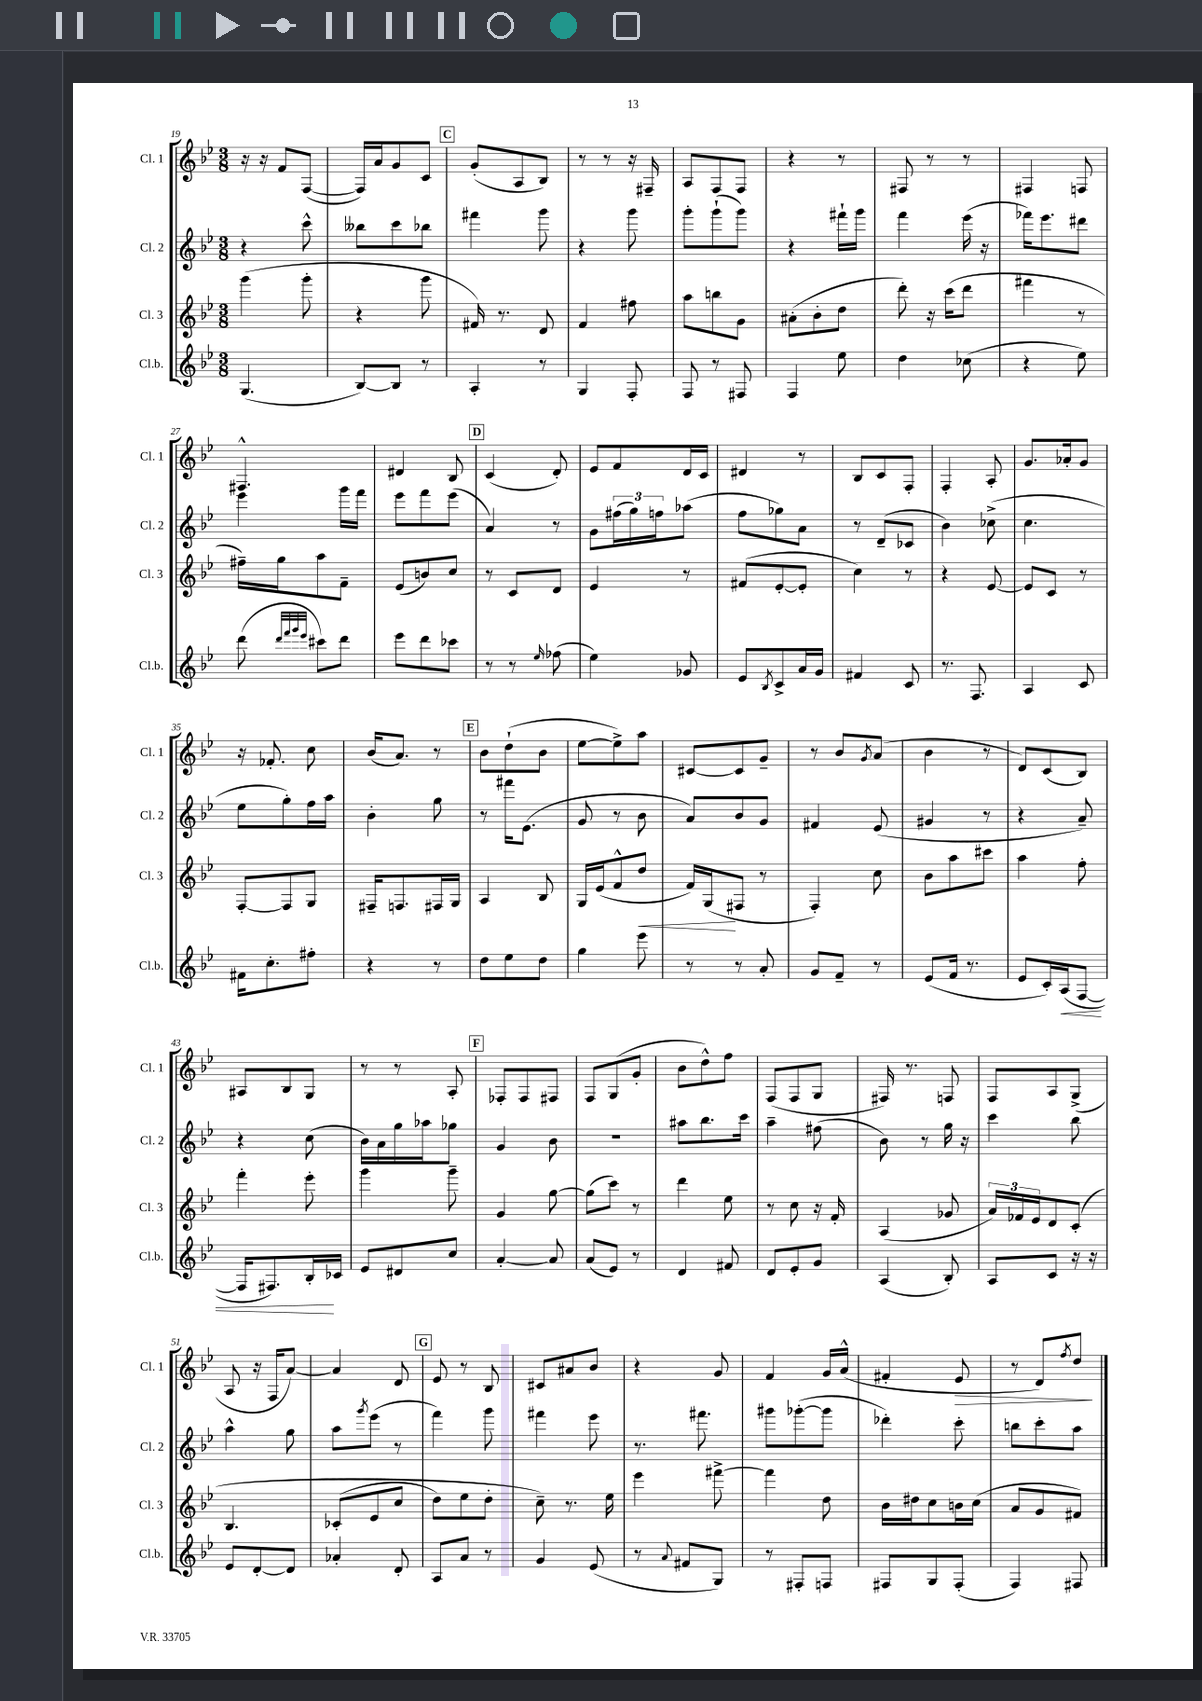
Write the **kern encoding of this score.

**kern	**dynam	**kern	**dynam	**kern	**kern	**dynam
*part4	*part4	*part3	*part3	*part2	*part1	*part1
*staff4	*staff4	*staff3	*staff3	*staff2	*staff1	*staff1
*I"Cl.b.	*	*I"Cl. 3	*	*I"Cl. 2	*I"Cl. 1	*
*I'Cl.b.	*	*I'Cl. 3	*	*I'Cl. 2	*I'Cl. 1	*
*clefG2	*	*clefG2	*	*clefG2	*clefG2	*
*k[b-e-]	*	*k[b-e-]	*	*k[b-e-]	*k[b-e-]	*
*M3/8	*	*M3/8	*	*M3/8	*M3/8	*
=19	=19	=19	=19	=19	=19	=19
(4.G/	.	(4ggg\	.	4r	16r	.
.	.	.	.	.	16r	.
.	.	.	.	.	8f/L	.
.	.	8ggg'\	.	8ccc^^\	([8F/J	.
=20	=20	=20	=20	=20	=20	=20
[8B-/L)	.	4r	.	8bb--X\L	16F/LL])	.
.	.	.	.	.	16a/J	.
8B-/J]	.	.	.	8ccc\	8g/	.
8r	.	8ggg\	.	8bb-X\J	8c/J	.
!!LO:REH:place=s1:t=C
=21	=21	=21	=21	=21	=21	=21
4A'/	.	16f#X/)	.	4fff#X\	(8g'/L	.
.	.	8.r	.	.	.	.
.	.	.	.	.	8A/	.
8r	.	8d/	.	8ggg\	8B-/J)	.
=22	=22	=22	=22	=22	=22	=22
4G/	.	4f/	.	4r	8r	.
.	.	.	.	.	8r	.
8F'/	.	8ff#X\	.	8ggg\	16r	.
.	.	.	.	.	16F#X~/	.
=23	=23	=23	=23	=23	=23	=23
8F/	.	8aa\L	.	8ggg'\L	8A/L	.
8r	.	8bbn\	.	(8ggg`\	8F/	.
8F#X/	.	8g\J	.	8ggg\J)	8F/J	.
=24	=24	=24	=24	=24	=24	=24
4F/	.	(8a#X'\L	.	4r	4r	.
.	.	8b-'\	.	.	.	.
8ee-\	.	8dd\J	.	16fff#X`\LL	8r	.
.	.	.	.	16ggg\JJ	.	.
=25	=25	=25	=25	=25	=25	=25
4dd\	.	8ddd'\)	.	4fff\	8F#X/	.
.	.	16r	.	.	8r	.
.	.	(16ccc\KL	.	.	.	.
(8cc-X\	.	8ddd\J	.	(16eee-\	8r	.
.	.	.	.	16r	.	.
=26	=26	=26	=26	=26	=26	=26
4r	.	4fff#X\	.	16fff-X\KL)	4F#X/	.
.	.	.	.	8.eee-\	.	.
8ee-\)	.	8r	.	8ddd#X\J	8Fn/	.
!!LO:LB:g=z
=27	=27	=27	=27	=27	=27	=27
(8ddd\	.	16ff#X~\LL)	.	4eee-\	4.F#X^^/	.
.	.	16gg\J	.	.	.	.
32qqddd/LLL	.	.	.	.	.	.
32qqfff/	.	.	.	.	.	.
32qqggg/	.	.	.	.	.	.
32qqeee-/JJJ	.	.	.	.	.	.
8ccc#X\L)	.	8aa\	.	.	.	.
8ddd\J	.	8f~\J	.	16ggg\LL	.	.
.	.	.	.	16fff\JJ	.	.
=28	=28	=28	=28	=28	=28	=28
8eee-\L	.	(8e-/L	.	8eee-\L	4d#X/	.
8ddd\	.	8bn/)	.	8fff\	.	.
8ccc-X\J	.	8cc/J	.	(8eee-\J	8B-/	.
!!LO:REH:place=s1:t=D
=29	=29	=29	=29	=29	=29	=29
8r	.	8r	.	4a/)	(4c/	.
8r	.	8c/L	.	.	.	.
16qqee-/	.	.	.	.	.	.
(8ff-X\	.	8d/J	.	8r	8d'/)	.
=30	=30	=30	=30	=30	=30	=30
4ee-\)	.	4e-/	.	8g\L	8e-/L	.
.	.	.	.	(24ff#X\L	8f/	.
.	.	.	.	24gg\)	.	.
.	.	.	.	24ffn\J	.	.
8g-X/	.	8r	.	(8aa-X\J	16d/L	.
.	.	.	.	.	16c/JJ	.
=31	=31	=31	=31	=31	=31	=31
8e-/L	.	(8f#X/L	.	8ff\L	4d#X/	.
8qB-/	.	.	.	.	.	.
8c^/	.	[8e-'/	.	8gg-X\)	.	.
16a/L	.	8e-'/J]	.	8a\J	8r	.
16g/JJ	.	.	.	.	.	.
=32	=32	=32	=32	=32	=32	=32
4f#X/	.	4cc\)	.	8r	8B-/L	.
.	.	.	.	(8d~/L	8c/	.
8c/	.	8r	.	8c-X/J	8F'/J	.
=33	=33	=33	=33	=33	=33	=33
8.r	.	4r	.	4b-\)	4F'/	.
8.F/	.	.	.	.	.	.
.	.	[8e-/	.	(8cc-X^\	8A'/	.
=34	=34	=34	=34	=34	=34	=34
4A/	.	8e-/L]	.	4.cc\	8.g/L	.
.	.	8c/J	.	.	.	.
.	.	.	.	.	16a-X'/k	.
8c/	.	8r	.	.	8g/J	.
!!LO:LB:g=z
=35	=35	=35	=35	=35	=35	=35
16f#X\KL	.	[8F'/L	.	8ee-\L	16r	.
8.cc'\	.	.	.	.	8.f-X'/	.
.	.	8F/]	.	8gg'\)	.	.
8ff#X'\J	.	8G/J	.	16ff\L	8cc\	.
.	.	.	.	16aa\JJ	.	.
=36	=36	=36	=36	=36	=36	=36
4r	.	16F#X~/KL	.	4b-'\	(16b-/KL	.
.	.	8.Fn/	.	.	8.a/J)	.
8r	.	16F#X/L	.	8gg\	8r	.
.	.	16G/JJ	.	.	.	.
!!LO:REH:place=s1:t=E
=37	=37	=37	=37	=37	=37	=37
8dd\L	.	4A/	.	8r	8b-\L	.
8ee-\	.	.	.	16fff#X\KL	(8dd`\	.
.	.	.	.	(8.e-\J	.	.
8dd\J	.	8B-/	.	.	8b-\J	.
=38	=38	=38	=38	=38	=38	=38
4gg\	.	16G/LL	.	8g/	[8ee-\L	.
.	.	(16e-/J	.	.	.	.
.	.	8f^^/	.	8r	8ee-^\])	.
!	!	!	!LO:HP:b	!	!	!
8eee-\	.	8dd/J	<	8b-\	8aa\J	.
=39	=39	=39	=39	=39	=39	=39
8r	.	16f/LL)	.	8a/L)	[8c#X/L	.
.	.	(16G/J	.	.	.	.
8r	.	8F#X/J	[	8b-/	8c#/]	.
8a'/	.	8r	.	8g/J	8g~/J	.
=40	=40	=40	=40	=40	=40	=40
8g/L	.	4F'/)	.	4f#X/	8r	.
8f~/J	.	.	.	.	8b-/L	.
.	.	.	.	.	8qg/	.
8r	.	8cc\	.	(8e-/	(8a/J	.
=41	=41	=41	=41	=41	=41	=41
(8e-/L	.	8b-\L	.	4g#X/	4b-\	.
16f/Jk	.	8aa\	.	.	.	.
8.r	.	.	.	.	.	.
.	.	8ccc#X\J	.	8r	8r	.
=42	=42	=42	=42	=42	=42	=42
8e-/L	.	4aa\	.	4r	8d/L)	.
16c'/L)	.	.	.	.	(8c/	.
!	!LO:HP:b	!	!	!	!	!
(16A/J	<	.	.	.	.	.
[8F/J	.	8ff'\	.	8a~/)	8B-/J)	.
!!LO:LB:g=z
=43	=43	=43	=43	=43	=43	=43
16F/KL]	.	4fff'\	.	4r	8A#X/L	.
8.F#X/)	.	.	.	.	.	.
.	.	.	.	.	8B-/	.
16B-'/L	.	8eee-'\	.	(8cc\	8G/J	.
16c-X/JJ	[	.	.	.	.	.
=44	=44	=44	=44	=44	=44	=44
8e-/L	.	4ggg\	.	16b-\LL)	8r	.
.	.	.	.	16a\	.	.
8d#X/	.	.	.	16gg\	8r	.
.	.	.	.	16aa-X\J	.	.
8cc/J	.	8ggg~\	.	8gg-X\J	8A'/	.
!!LO:REH:place=s1:t=F
=45	=45	=45	=45	=45	=45	=45
[4a'/	.	4g/	.	4g/	8F-X'/L	.
.	.	.	.	.	8F-/	.
8a/]	.	[8gg\	.	8b-\	8F#X/J	.
=46	=46	=46	=46	=46	=46	=46
(8a/L	.	(8gg\L]	.	4.r	8F/L	.
8e-/J)	.	8ccc\J)	.	.	(8G/	.
8r	.	8r	.	.	8g'/J	.
=47	=47	=47	=47	=47	=47	=47
4d/	.	4ddd\	.	8aa#X\L	8b-\L	.
.	.	.	.	8.bb-\	8dd^^\)	.
8f#X/	.	8ee-\	.	.	8ff\J	.
.	.	.	.	16ccc\Jk	.	.
=48	=48	=48	=48	=48	=48	=48
8d/L	.	8r	.	4aa~\	(8F/L	.
8e-'/	.	8cc\	.	.	8F/	.
8g/J	.	16r	.	(8ff#X\	8G/J	.
.	.	16f'/	.	.	.	.
=49	=49	=49	=49	=49	=49	=49
(4A/	.	(4A/	.	8b-\)	16F#X/)	.
.	.	.	.	.	8.r	.
.	.	.	.	8r	.	.
8B-'/)	.	8g-X/	.	16gg\	8Fn/	.
.	.	.	.	16r	.	.
=50	=50	=50	=50	=50	=50	=50
8A/L	.	24a/LL)	.	4ccc\	8F/L	.
.	.	24f-X/	.	.	.	.
.	.	24e-/J	.	.	.	.
8c/J	.	8d/	.	.	8A/	.
16r	.	(8c'/J	.	8bb-\	(8G^/J	.
16r	.	.	.	.	.	.
!!LO:LB:g=z
=51	=51	=51	=51	=51	=51	=51
8e-/L	.	4.B-/	.	4aa^^\	8A/	.
[8d'/	.	.	.	.	16r	.
.	.	.	.	.	16F/KL	.
8d/J]	.	.	.	8gg\	[8a/J)	.
=52	=52	=52	=52	=52	=52	=52
4a-X'/	.	(8c-X'/L	.	8aa\L	4a/]	.
.	.	.	.	8qggg/	.	.
.	.	8e-/	.	(8eee-\J	.	.
8d'/	.	8cc/J	.	8r	8d/	.
!!LO:REH:place=s1:t=G
=53	=53	=53	=53	=53	=53	=53
8A/L	.	8dd\L)	.	4fff\)	8e-/	.
8a/J	.	8ee-\	.	.	8r	.
8r	.	8dd'\J	.	8ggg\	8B-/	.
=54	=54	=54	=54	=54	=54	=54
4g/	.	8cc~\)	.	4fff#X\	8c#X/L	.
.	.	8.r	.	.	8a#X/	.
(8e-/	.	.	.	8eee-\	8b-/J	.
.	.	16ee-\	.	.	.	.
=55	=55	=55	=55	=55	=55	=55
8r	.	4eee-\	.	8.r	4r	.
8qqa/	.	.	.	.	.	.
8f#X/L	.	.	.	.	.	.
.	.	.	.	8.fff#X\	.	.
8G/J)	.	[8fff#X^\	.	.	8g/	.
=56	=56	=56	=56	=56	=56	=56
8r	.	4fff#\]	.	8ggg#X\L	4f/	.
8F#X'/L	.	.	.	([8ggg-X'\	.	.
8Fn/J	.	8dd\	.	8ggg-\J]	16g/LL	.
.	.	.	.	.	(16a^^/JJ	.
=57	=57	=57	=57	=57	=57	=57
8F#X/L	.	16b-\LL	.	4ddd-X'\)	4f#X'/	.
.	.	16dd#X\J	.	.	.	.
8G/	.	8cc\	.	.	.	.
!	!	!	!	!	!	!LO:HP:b
(8F#'/J	.	16bn\L	.	8ccc'\	8e-/	>
.	.	(16cc\JJ	.	.	.	.
=58	=58	=58	=58	=58	=58	=58
4F/)	.	8a/L	.	8bbn\L	8r	.
.	.	8g/	.	8ccc'\	8d/L)	.
.	.	.	.	.	8qff/	.
8F#X/	.	8f#X/J)	.	8aa\J	8dd/J	.
.	.	.	.	.	.	]
==	==	==	==	==	==	==
*-	*-	*-	*-	*-	*-	*-
